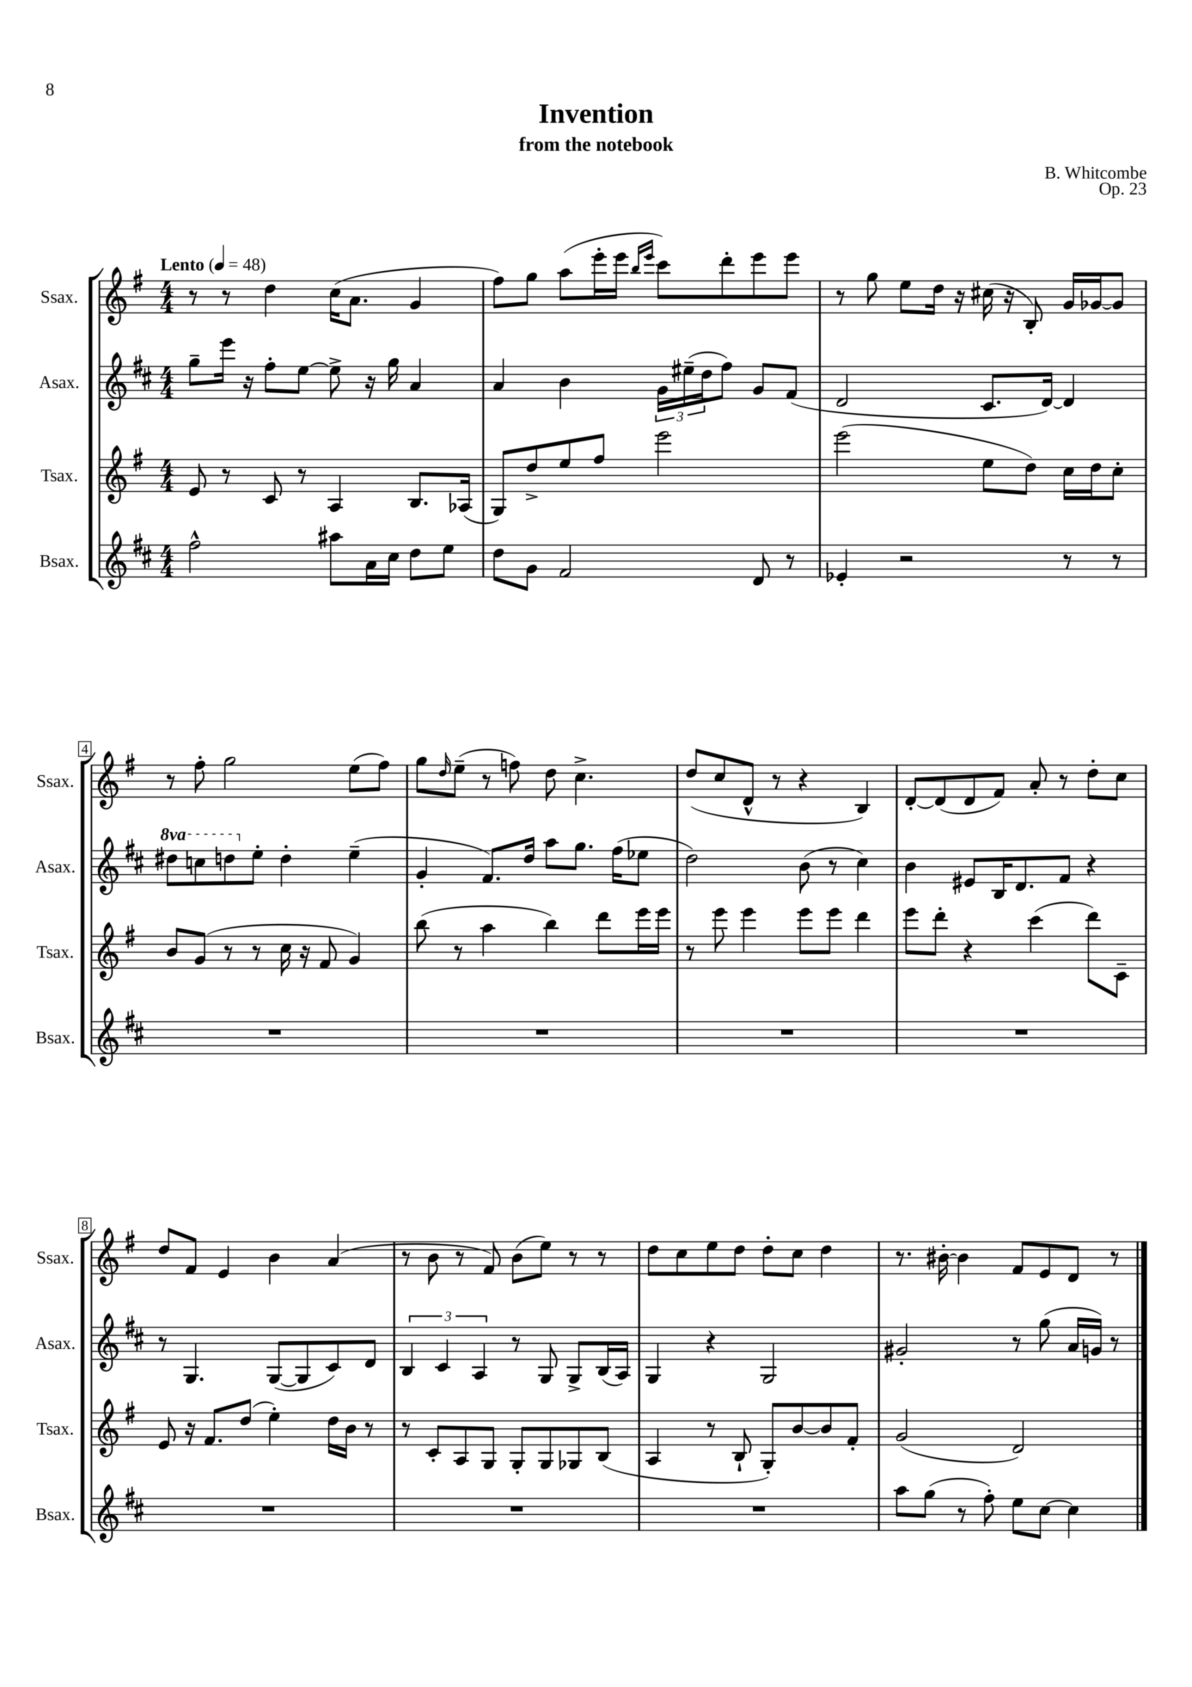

**kern	**kern	**kern	**kern
*part4	*part3	*part2	*part1
*staff4	*staff3	*staff2	*staff1
*I"Bsax.	*I"Tsax.	*I"Asax.	*I"Ssax.
*I'Bsax.	*I'Tsax.	*I'Asax.	*I'Ssax.
*clefG2	*clefG2	*clefG2	*clefG2
*k[f#c#]	*k[f#]	*k[f#c#]	*k[f#]
*M4/4	*M4/4	*M4/4	*M4/4
*MM48	*MM48	*MM48	*MM48
=1	=1	=1	=1
!	!	!	!LO:TX:a:B:t=Lento
2ff#^^\	8e/	8gg~\L	8r
.	8r	16eee\Jk	8r
.	.	16r	.
.	8c/	8ff#'\L	4dd\
.	8r	[8ee\J	.
8aa#X\L	4A/	8ee^\]	(16cc\KL
.	.	.	8.a\J
16a\L	.	16r	.
16cc#\JJ	.	16gg\	.
8dd\L	8.B/L	4a/	4g/
8ee\J	.	.	.
.	(16A-X/Jk	.	.
=2	=2	=2	=2
8dd\L	8G/L)	4a/	8ff#\L)
8g\J	8dd^/	.	8gg\J
2f#/	8ee/	4b\	(8aa\L
.	8ff#/J	.	16eee'\L
.	.	.	16eee\JJ
.	.	.	16qqbb/LL
.	.	.	16qqeee/JJ
.	2eee\	24g\LL	8ccc\L)
.	.	(24ee#X~\	.
.	.	24dd\J	.
.	.	8ff#\J)	8ddd'\
8d/	.	8g/L	8eee\
8r	.	(8f#/J	8eee\J
=3	=3	=3	=3
4e-X'/	(2eee\	2d/	8r
.	.	.	8gg\
2r	.	.	8ee\L
.	.	.	16dd\Jk
.	.	.	16r
.	8ee\L	8.c#/L	(16cc#X\
.	.	.	16r
.	8dd\J)	.	8B'/)
.	.	[16d/Jk)	.
8r	16cc\LL	4d/]	16g/LL
.	16dd\J	.	[16g-X/J
8r	8cc'\J	.	8g-/J]
!!LO:LB:g=z
=4	=4	=4	=4
*	*	*8va	*
1r	8b/L	8ddd#X\L	8r
.	(8g/J	8cccn\	8ff#'\
.	8r	8dddn\	2gg\
*	*	*X8va	*
.	8r	8ee'\J	.
.	16cc\	4dd'\	.
.	16r	.	.
.	8f#/	.	.
.	4g/)	(4ee~\	(8ee\L
.	.	.	8ff#\J)
=5	=5	=5	=5
1r	(8bb\	4g'/	8gg\L
.	.	.	16qqdd/
.	8r	.	(8ee~\J
.	4aa\	8.f#/L)	8r
.	.	.	8ffn\)
.	.	16dd/Jk	.
.	4bb\)	8aa\L	8dd\
.	.	8.gg\J	4.cc^\
.	8ddd\L	.	.
.	.	(16ff#\KL	.
.	16eee\L	8ee-X\J	.
.	16eee\JJ	.	.
=6	=6	=6	=6
1r	8r	2dd\)	(8dd/L
.	8eee\	.	8cc/
.	4eee\	.	8d^^/J
.	.	.	8r
.	8eee\L	(8b\	4r
.	8eee\J	8r	.
.	4ddd\	4cc#\)	4B/)
=7	=7	=7	=7
1r	8eee\L	4b\	[8d'/L
.	8ddd'\J	.	(8d/]
.	4r	8e#X/L	8d/
.	.	16B/K	8f#/J)
.	.	8.d/	.
.	(4ccc\	.	8a'/
.	.	8f#/J	8r
.	8ddd\L)	4r	8dd'\L
.	8c~\J	.	8cc\J
!!LO:LB:g=z
=8	=8	=8	=8
1r	8e/	8r	8dd/L
.	16r	4.G/	8f#/J
.	8.f#/L	.	.
.	.	.	4e/
.	(8dd/J	.	.
.	4ee'\)	([8G/L	4b\
.	.	8G/]	.
.	16dd\LL	8c#/)	(4a/
.	16b\JJ	.	.
.	8r	8d/J	.
=9	=9	=9	=9
1r	8r	6B/	8r
.	8c'/L	.	8b\
.	.	6c#/	.
.	8A/	.	8r
.	.	6A/	.
.	8G/J	.	8f#/)
.	8G'/L	8r	(8b\L
.	8G/	8G/	8ee\J)
.	8G-X/	8G^/L	8r
.	(8B/J	(16B/L	8r
.	.	16A/JJ)	.
=10	=10	=10	=10
1r	4A/	4G/	8dd\L
.	.	.	8cc\
.	8r	4r	8ee\
.	8B`/	.	8dd\J
.	8G'/L)	2G/	8dd'\L
.	[8b/	.	8cc\J
.	8b/]	.	4dd\
.	8f#'/J	.	.
=11	=11	=11	=11
8aa\L	(2g/	2g#X'/	8.r
(8gg\J	.	.	.
.	.	.	[16b#X'\
8r	.	.	4b#\]
8ff#'\)	.	.	.
8ee\L	2d/)	8r	8f#/L
[8cc#\J	.	(8gg\	8e/
4cc#\]	.	16a/LL	8d/J
.	.	16gn/JJ)	.
.	.	8r	8r
==	==	==	==
*-	*-	*-	*-
